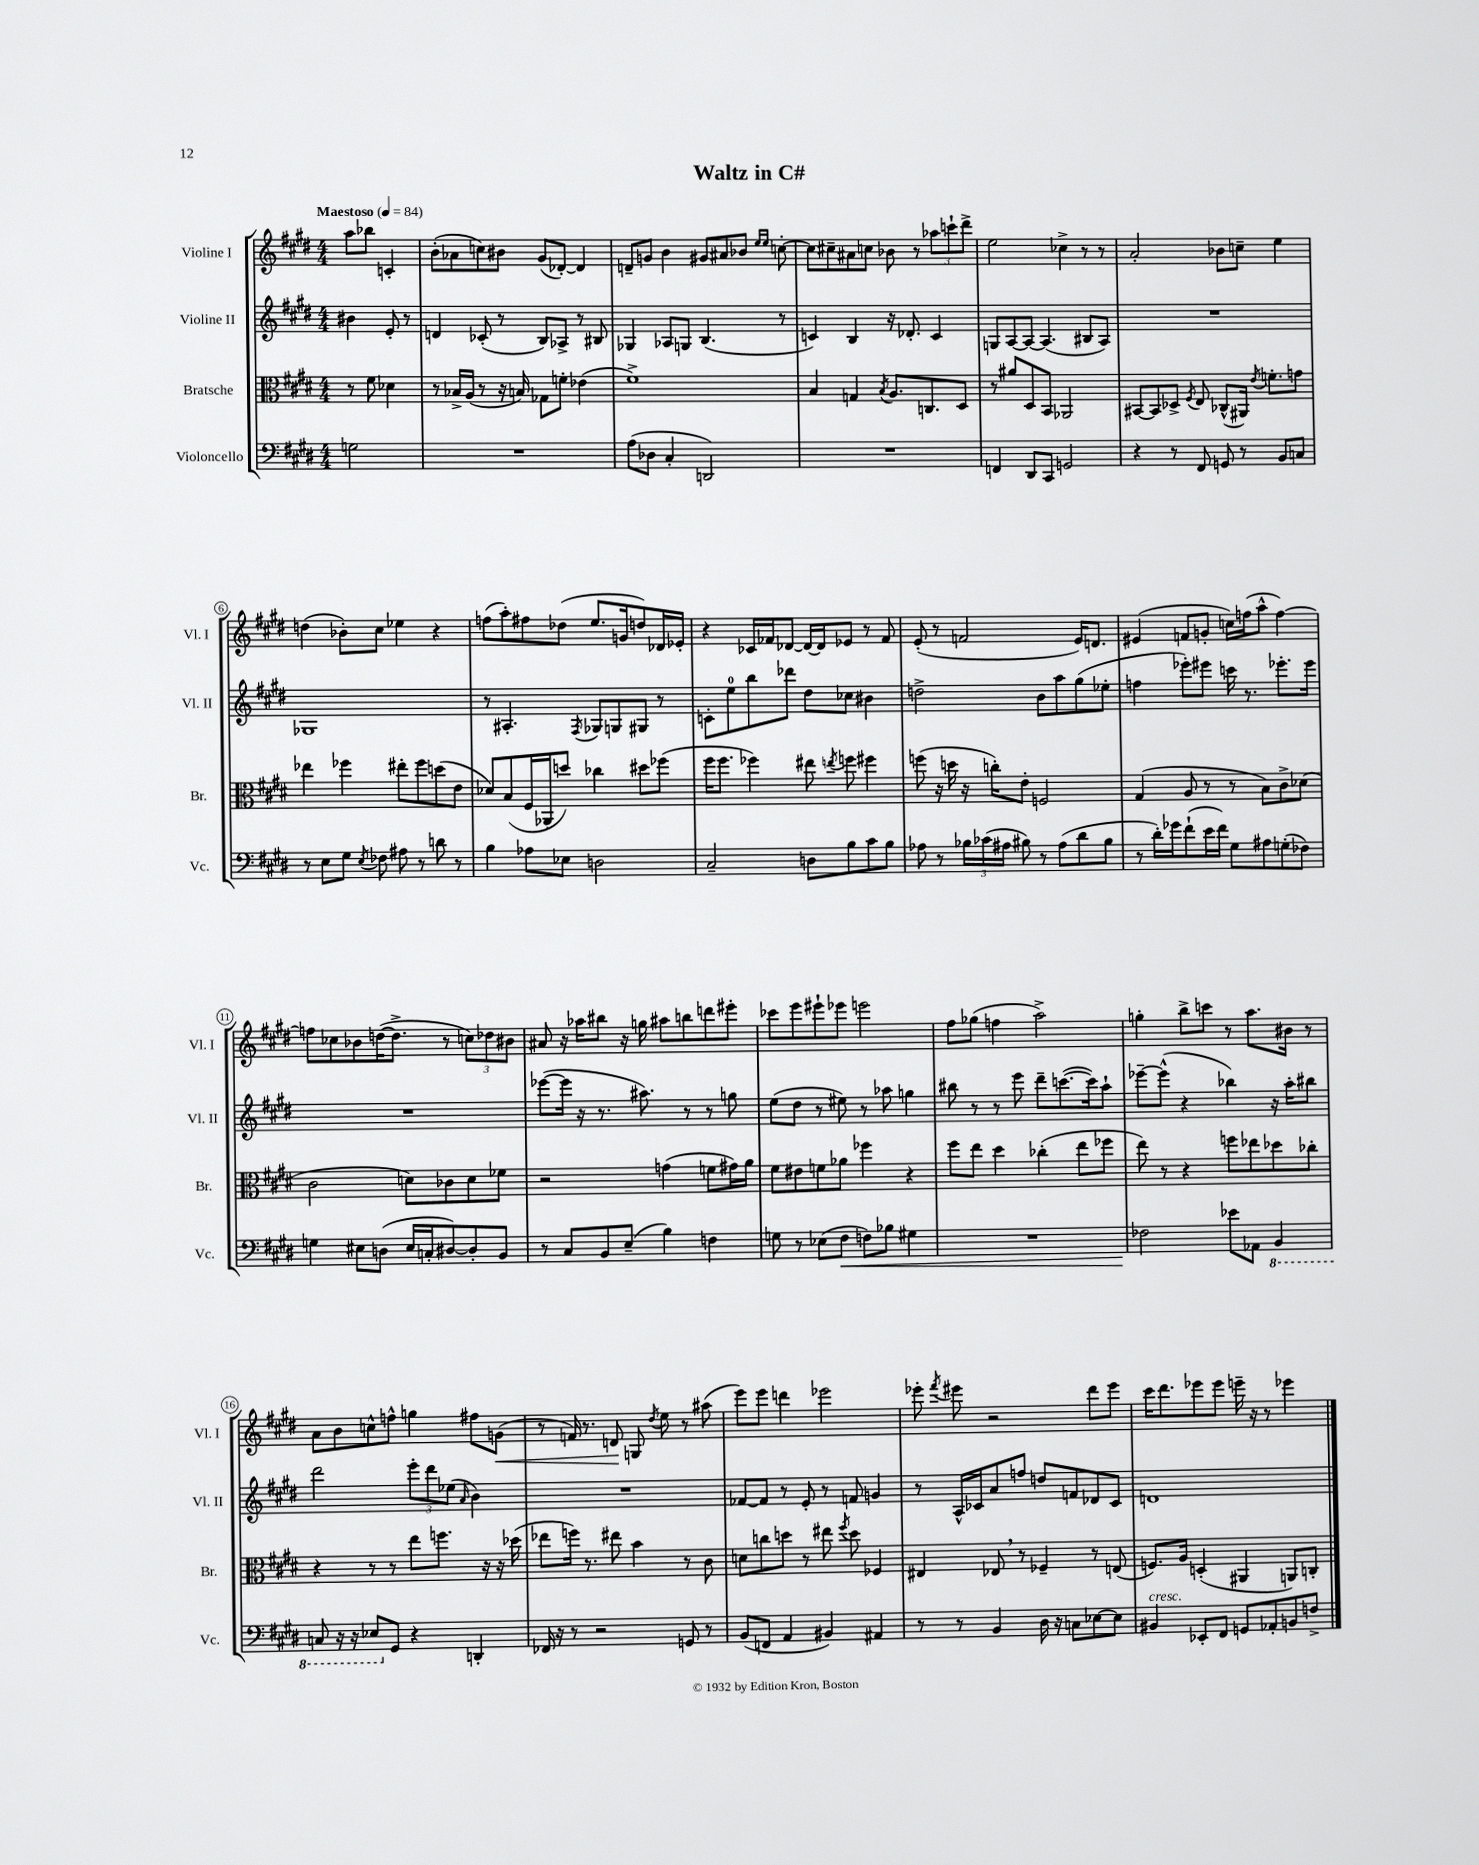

**kern	**kern	**kern	**kern
*staff4	*staff3	*staff2	*staff1
*clefF4	*clefC3	*clefG2	*clefG2
*k[f#c#g#d#]	*k[f#c#g#d#]	*k[f#c#g#d#]	*k[f#c#g#d#]
*M4/4	*M4/4	*M4/4	*M4/4
*MM84	*MM84	*MM84	*MM84
2G	8r	4b#	8aa
.	8f#	.	8bb-
.	4d-	8e'	4c'
.	.	8r	.
=	=	=	=
1r	8r	4d	(8b'
.	16B-^	.	8a-
.	(16A	.	.
.	8r	(8c-'	8cc)
.	16r	8r	8b#
.	16B)	.	.
.	8G-	8B)	(8g#
.	8f'	8A-^	[8d-')
.	(4e-	8r	4d-]
.	.	8B#	.
=	=	=	=
(8A	1f#^)	4G-	8d~
8D-	.	.	8g
4C#'	.	8A-	4b
.	.	8G	.
2DD)	.	(4.B	8g#
.	.	.	8a#
.	.	.	8b-
.	.	.	16qqee
.	.	.	16qqee
.	.	8r	[8cc'
=	=	=	=
1r	4B	4c)	8cc]
.	.	.	8cc#~
.	4G	4B	8a#
.	.	.	8cc
.	8qB	.	.
.	8.A	16r	8b-
.	.	8.d-'	.
.	.	.	8r
.	8.C	.	.
.	.	4c	12aa-
.	.	.	12ccc`
.	8D#	.	.
.	.	.	12ddd#^
=	=	=	=
4FF	8r	8G	2ee
.	8a#	[8A	.
8DD#	8D#	8A_	.
8CC#	8BB	(4.A]	.
2GG	2AA-	.	4cc-^
.	.	8B#	8r
.	.	8A)	8r
=	=	=	=
4r	[8BB#	1r	2a'
.	8BB#]	.	.
8r	8D-^	.	.
.	8qF#	.	.
8FF#	8E	.	.
8GG	(8C-^^	.	8b-
8r	16AA#)	.	8cc~
.	8qe	.	.
.	8.f'	.	.
8BB	.	.	4ee
8C	8g	.	.
=	=	=	=
8r	4ee-	1G-	(4dd
8E	.	.	.
8G#	4ff-	.	8b-')
8qE	.	.	.
8F-	.	.	8cc#
8A#	8ee#'	.	4ee-
8r	8ff-	.	.
8d	(8dd	.	4r
8r	8e	.	.
=	=	=	=
4B	8d-)	8r	(8ff
.	(8B	4.A#'	8aa')
8A-	16F#	.	8ff#
.	16AA-'	.	.
8E-	8dd)	.	(8dd-
.	.	8qF#	.
2D	4cc-	8G-	8.ee
.	.	8G	.
.	.	.	16g
.	8dd#	8G#	8dd)
.	(8ff-	8r	16d-
.	.	.	16e-'
=	=	=	=
2C#~	16ff#	8c'	4r
.	8.ff#	.	.
.	.	8ee	.
.	4ff-)	8bb	16c-
.	.	.	16f-
.	.	8ddd-	[8d-
8D	8ee#	8dd#	16d-_
.	.	.	16d-]
.	8qee	.	.
8B	8ff	8cc-	8e-
8c#	4ff#	4b#	8r
8B	.	.	8f-
=	=	=	=
8A-	(8ff	2dd^	(8e'
8r	16r	.	8r
.	16dd	.	.
24B-	16r	.	2f
(24c-	.	.	.
.	16cc')	.	.
24A#	.	.	.
8B#)	8e'	.	.
8r	2F	8b	.
(8A#	.	8aa	.
8d#	.	(8gg#	16e)
.	.	.	8.d
8B#	.	8ee-'	.
=	=	=	=
8r	(4G#	4ff	(4e#
16d#')	.	.	.
16g-	.	.	.
(8f#`	8A	8eee-')	8f
16e	8r	8eee#	8g'
16f#)	.	.	.
8G#	8r	16ccc	16cc)
.	.	8.r	(16ff
8A#	8B)	.	8aa^^
(8G'	8c#^	8.eee-'	[4ff)
8F-)	(8d-	.	.
.	.	16eee-	.
=	=	=	=
4G	2c#	1r	8ff]
.	.	.	8cc-
8E#	.	.	8b-
(8D	.	.	([16dd
.	.	.	8.dd^]
16E#	8d)	.	.
16C'	.	.	.
[8D#)	8c-	.	8r
8D#']	8d	.	12cc)
.	.	.	12dd-
8BB	8f-	.	.
.	.	.	12b#
=	=	=	=
8r	2r	([8eee-	8a#
8C#	.	16eee-]	16r
.	.	16r	16aa-
8BB	.	8.r	8bb#
(8E~	.	.	16r
.	.	8.aa#)	16gg
4B)	(4g	.	8aa#
.	.	8r	8bb
4F	8f	8r	8ddd
.	16g#)	8gg	8eee#'
.	16a	.	.
=	=	=	=
8G	8f#	(8ee	8ccc-
8r	8e#	8dd#	8eee
(8E-	8f	8r	8eee#`
8F#	8a-	8ee#)	8eee-
8F)	4ff-	8r	2eee
8B-	.	8aa-	.
4G#	4r	4gg	.
=	=	=	=
1r	8ff#	8bb#	8ff#
.	8ee	8r	(8gg-
.	4dd#	8r	4ff
.	.	8eee	.
.	(4cc-'	8ddd#~	2aa^)
.	.	([8.ccc	.
.	8ee	.	.
.	.	16ccc])	.
.	8ff-	8aa`	.
=	=	=	=
2F-	8ee)	[8eee-~	4gg'
.	8r	(8eee-^^]	.
.	4r	4r	8bb^
.	.	.	8ccc
8e-	8ff	4bb-)	8r
8AA-	8ee-	.	8.aa
4BBB	8dd-	16r	.
.	.	16aa'	16b#
.	8cc-'	8bb#	8r
=	=	=	=
8CC	4r	2ddd#	8a
16r	.	.	8b
16r	.	.	.
8EE-	8r	.	8cc^^
8GG#	8r	.	8ff^^
4r	8ee	12eee'	4gg
.	.	12ddd#	.
.	8.ff	.	.
.	.	(12ee-	.
.	.	16qqa	.
4DD'	.	4b)	8ff#
.	16r	.	.
.	16r	.	(8g
.	(16dd-	.	.
=	=	=	=
16FF-	8ee-	1r	8r
16r	.	.	.
8r	16ff)	.	16f)
.	8.r	.	8.r
2r	.	.	.
.	8ee#	.	8d
.	4b	.	8G
.	.	.	8qdd#
.	.	.	8ee
8GG	8r	.	8r
8r	8c#	.	(8aa#
=	=	=	=
(8BB	8d	[8f-	8eee)
8FF	8cc	8f-]	8eee
4AA	8dd	8r	4ddd
.	8r	8e'	.
4BB#)	8ee#	8r	2eee-
.	8qff#	.	.
.	8dd	8f	.
4AA#	4F-	4g	.
=	=	=	=
8r	4E#	8r	8eee-'
.	.	.	8qfff#
8r	.	16A^^	8eee#
.	.	16c-	.
4BB	8E-	8a	2r
.	8r	8ff	.
16D#	4F-~	8dd	.
16r	.	.	.
8C	.	8f	.
[8E-	8r	8d-	8ddd#
8E-]	(8E	8c-	8eee#
=	=	=	=
4BB#	8.F)	1d	16ccc#
.	.	.	8.ddd#
.	16A	.	.
8EE-'	(4D'	.	8eee-
8FF#	.	.	8eee-
8GG	4AA#	.	16eee~
.	.	.	16r
8AA-'	.	.	8r
8BB	8AA)	.	4eee-
8F^	8C'	.	.
==	==	==	==
*-	*-	*-	*-
